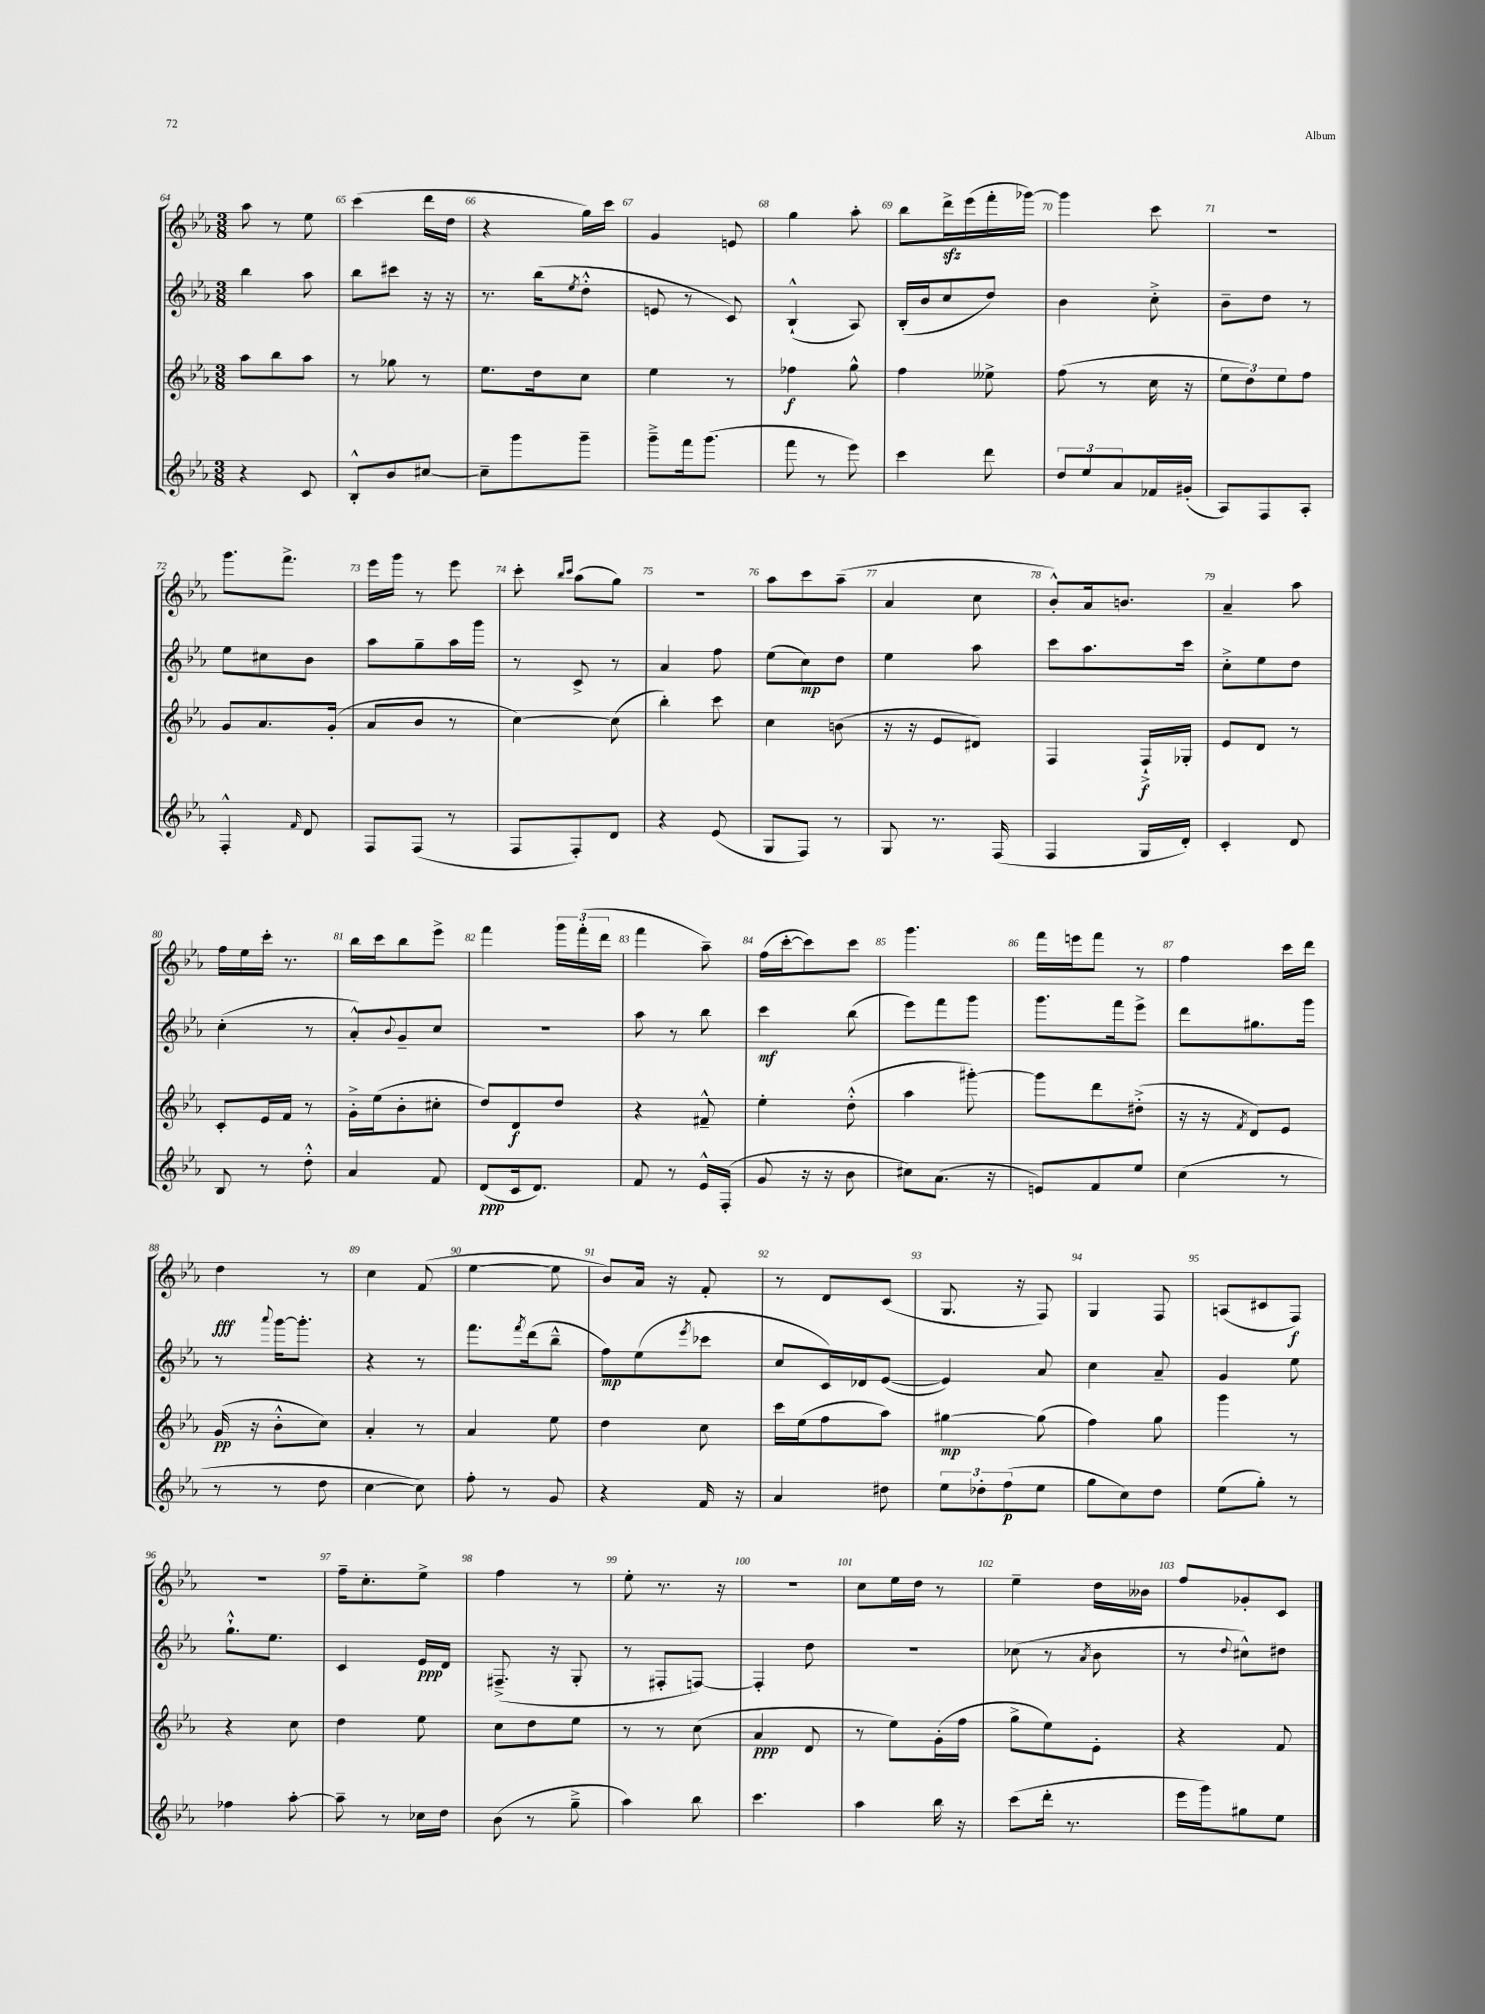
<<
\new StaffGroup <<
\new Staff = "s0" {
    \clef treble \key ees \major \numericTimeSignature \time 3/8
    aes''8 r8 ees''8 |
    c'''4( d'''16 d''16 |
    r4 g''16) c'''16 |
    g'4 e'8 |
    g''4 aes''8-. |
    bes''8 d'''16->\sfz ees'''16( f'''16-. ges'''16~) |
    ges'''4 c'''8 |
    R4. |
    g'''8. f'''8.-> |
    ees'''16 g'''16 r8 ees'''8 |
    c'''8-. \grace { bes''16 c'''16 } aes''8( g''8) |
    R4. |
    aes''8 c'''8 aes''8--( |
    aes'4 c''8 |
    bes'8-.-^) aes'16 b'8. |
    aes'4-- aes''8 |
    f''16 ees''16 c'''16-. r8. |
    bes''16 c'''16 bes''8 ees'''8-> |
    f'''4 \tuplet 3/2 { g'''16 f'''16-.( d'''16 } |
    f'''4 aes''8--) |
    f''16( c'''16~-. c'''8) c'''8 |
    g'''4. |
    f'''16 e'''16 f'''8 r8 |
    f''4 c'''16 d'''16 |
    d''4\fff r8 |
    c''4 f'8( |
    ees''4~ ees''8 |
    bes'8) aes'16 r16 f'8-. |
    r8 d'8 c'8( |
    g8. r16 f8) |
    g4 f8 |
    a8( cis'8 f8\f) |
    R4. |
    f''16-- c''8.-. ees''8-> |
    f''4 r8 |
    ees''8-. r8. r16 |
    r4. |
    c''8 ees''16 d''16 r8 |
    ees''4-- d''16 beses'16 |
    f''8 ges'8-. c'8 \bar "|." |
}
\new Staff = "s1" {
    \clef treble \key ees \major \numericTimeSignature \time 3/8
    bes''4 aes''8 |
    bes''8 cis'''8 r16 r16 |
    r8. bes''16( \acciaccatura { ees''8 } d''8-.-^ |
    e'8 r8 c'8) |
    bes4-!-^( aes8) |
    bes16-.( bes'16 c''8 d''8) |
    bes'4 c''8-.-> |
    bes'8-- d''8 r8 |
    ees''8 cis''8 bes'8 |
    aes''8 g''8-- aes''16 g'''16 |
    r8 c'8-> r8 |
    aes'4 f''8 |
    ees''8( c''8\mp) d''8 |
    ees''4 aes''8 |
    c'''8 aes''8. c'''16 |
    c''8-.-> ees''8 d''8 |
    c''4-.( r8 |
    aes'8-.-^) \appoggiatura { bes'8 } g'8-- c''8 |
    R4. |
    aes''8 r8 bes''8 |
    c'''4\mf bes''8( |
    ees'''8) f'''8 g'''8 |
    g'''8. f'''16 ees'''8-> |
    d'''8 gis''8. g'''16 |
    r8 \appoggiatura { aes'''8 } g'''16~ g'''8.-. |
    r4 r8 |
    f'''8. \acciaccatura { f'''8 } d'''16( bes''8---^ |
    f''8\mp) ees''8( \acciaccatura { ees'''8 } ces'''8 |
    c''8 c'16) des'16 ees'8~( |
    ees'4) aes'8 |
    c''4 aes'8-- |
    g'4 ees''8 |
    g''8.-!-^ ees''8. |
    c'4 ees'16\ppp d'16 |
    fis8.--->( r16 g8-. |
    r8 fis8-. f8~) |
    f4-. d''8 |
    R4. |
    ces''8( r8 \acciaccatura { aes'8 } bes'8 |
    r8 \appoggiatura { d''8 } cis''8-^) dis''8 \bar "|." |
}
\new Staff = "s2" {
    \clef treble \key ees \major \numericTimeSignature \time 3/8
    aes''8 bes''8 aes''8 |
    r8 ges''8 r8 |
    ees''8. d''16 c''8 |
    ees''4 r8 |
    fes''4\f g''8-^ |
    f''4 eeses''8-> |
    f''8( r8 c''16 r16 |
    \tuplet 3/2 { ees''8 d''8) ees''8 } f''8 |
    g'8 aes'8. g'16-.( |
    aes'8 bes'8 r8 |
    c''4~) c''8( |
    bes''4-.) c'''8 |
    c''4 b'8( |
    r16 r16 ees'8 dis'8) |
    f4 f16-!->\f ges16-. |
    ees'8 d'8 r8 |
    c'8-. ees'16 f'16 r8 |
    g'16-.-> ees''16( bes'8-. cis''8-. |
    d''8) d'8\f d''8 |
    r4 fis'8---^ |
    ees''4-. d''8-.-^( |
    aes''4 gis'''8~-.) |
    gis'''8 d'''8 dis''8-.->( |
    r16 r16 \acciaccatura { f'8 } d'8) ees'8 |
    g'16\pp( r16 bes'8-.-^ c''8) |
    aes'4-. r8 |
    aes'4 ees''8 |
    d''4 c''8 |
    c'''16 ees''16( f''8 aes''8) |
    gis''4~\mp gis''8( |
    f''4) g''8 |
    g'''4 r8 |
    r4 c''8 |
    d''4 ees''8 |
    c''8 d''8 ees''8 |
    r8 r8 c''8( |
    aes'4\ppp d'8 |
    r8 ees''8) g'16-.( f''16 |
    g''8-> ees''8) ees'8-. |
    r4 f'8 \bar "|." |
}
\new Staff = "s3" {
    \clef treble \key ees \major \numericTimeSignature \time 3/8
    r4 c'8 |
    bes8-.-^ bes'8 cis''8~ |
    cis''8-- g'''8 g'''8-- |
    g'''8---> f'''16 g'''8.( |
    f'''8 r8 ees'''8) |
    c'''4 d'''8 |
    \tuplet 3/2 { d''8 ees''8 aes'8 } fes'16 gis'16-.( |
    aes8) f8 aes8-. |
    f4-.-^ \grace { f'16 } d'8 |
    f8 f8( r8 |
    f8 f8-.) d'8 |
    r4 ees'8( |
    g8 f8) r8 |
    g8 r8. f16( |
    f4 g16 d'16-.) |
    c'4-. d'8 |
    bes8 r8 d''8-.-^ |
    aes'4 f'8 |
    d'8\ppp( c'16 d'8.) |
    f'8 r8 ees'16-^ f16-.( |
    g'8 r16 r16 bes'8 |
    cis''8) aes'8.( r16 |
    e'8) f'8 ees''8 |
    c''4( r8 |
    r8 r8 d''8 |
    c''4~ c''8) |
    f''8-. r8 g'8 |
    r4 f'16 r16 |
    aes'4 dis''8 |
    \tuplet 3/2 { ees''8 des''8-. f''8\p( } ees''8 |
    g''8 c''8) d''8 |
    ees''8( g''8-.) r8 |
    fes''4 aes''8~-. |
    aes''8-- r8 ces''16 d''16 |
    bes'8( r8 g''8---> |
    aes''4) bes''8 |
    c'''4. |
    aes''4 bes''16 r16 |
    c'''8( d'''16-. r8. |
    ees'''16 g'''16) gis''8 ees''8 \bar "|." |
}
>>
>>
\layout { \context { \Score currentBarNumber = #64 \override BarNumber.break-visibility = ##(#f #t #t) barNumberVisibility = #all-bar-numbers-visible } }
